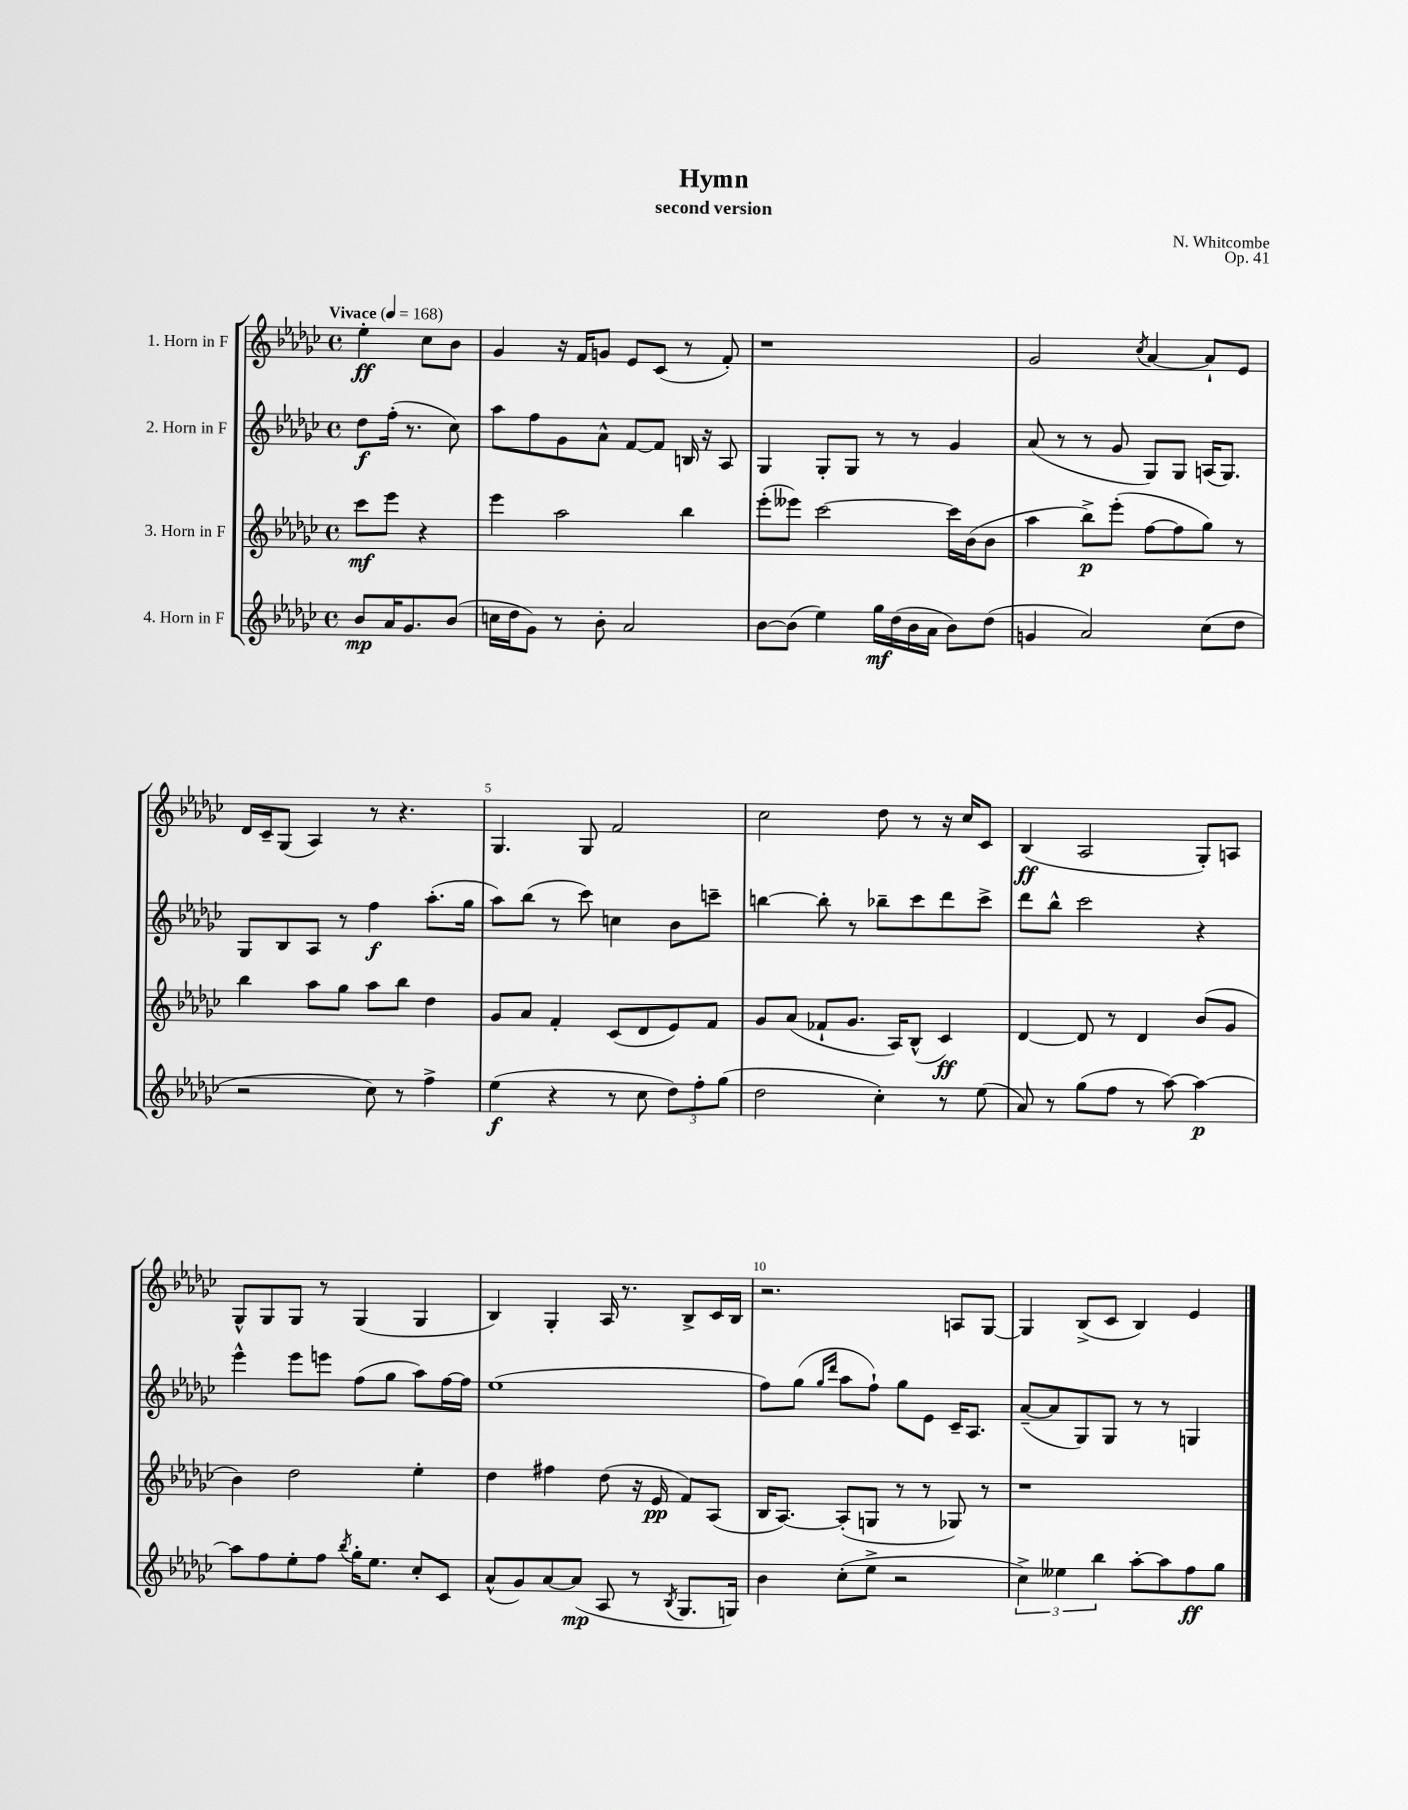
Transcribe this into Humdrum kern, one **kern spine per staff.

**kern	**kern	**kern	**kern
*staff4	*staff3	*staff2	*staff1
*clefG2	*clefG2	*clefG2	*clefG2
*k[b-e-a-d-g-c-]	*k[b-e-a-d-g-c-]	*k[b-e-a-d-g-c-]	*k[b-e-a-d-g-c-]
*M4/4	*M4/4	*M4/4	*M4/4
*met(c)	*met(c)	*met(c)	*met(c)
*MM168	*MM168	*MM168	*MM168
8b-	8ccc-	8dd-	4ee-'
16a-	8eee-	(16ff'	.
8.g-	.	8.r	.
.	4r	.	8cc-
(8b-	.	8cc-)	8b-
=	=	=	=
16cc	4eee-	8aa-	4g-
16dd-	.	.	.
8g-)	.	8ff	.
8r	2aa-	8g-	16r
.	.	.	16f
8b-'	.	8a-^^	8g
2a-	.	[8f	8e-
.	.	8f]	(8c-
.	4bb-	16B	8r
.	.	16r	.
.	.	8A-	8f')
=	=	=	=
[8b-	(8eee-'	4G-	1r
(8b-]	8eee--)	.	.
4ee-)	[2ccc-	8G-'	.
.	.	8G-	.
16gg-	.	8r	.
(16dd-	.	.	.
16b-	.	8r	.
16a-	.	.	.
8b-)	16ccc-]	4g-	.
.	(16b-	.	.
(8dd-	8b-	.	.
=	=	=	=
4g	4aa-	(8a-	2g-
.	.	8r	.
2a-)	8bb-^)	8r	.
.	(8eee-'	8g-	.
.	.	.	8qcc-
.	[8ff	8G-)	[4a-
.	8ff]	8G-	.
(8cc-	8gg-)	(16A	8a-`]
.	.	8.G-)	.
8dd-	8r	.	8e-
=	=	=	=
2r	4bb-	8G-	16d-
.	.	.	16c-~
.	.	8B-	(8G-
.	8aa-	8A-	4A-)
.	8gg-	8r	.
8cc-)	8aa-	4ff	8r
8r	8bb-	.	4.r
4ff^	4dd-	(8.aa-'	.
.	.	16gg-	.
=	=	=	=
(4ee-	8g-	8aa-)	4.G-
.	8a-	(8bb-	.
4r	4f'	8r	.
.	.	8ccc-)	8G-
8r	(8c-	4cc	2f
8cc-	8d-	.	.
12dd-)	8e-)	8b-	.
12ff'	.	.	.
.	8f	8ccc~	.
(12gg-	.	.	.
=	=	=	=
2dd-	8g-	[4bb	2cc-
.	(8a-	.	.
.	8f-`	8bb']	.
.	8.g-	8r	.
4cc-')	.	8bb-~	8dd-
.	16A-)	.	.
.	(8B-^^	8ccc-	8r
8r	4c-)	8ddd-	16r
.	.	.	16cc-
(8ee-	.	8ccc-^	8c-
=	=	=	=
8a-)	[4d-	8ddd-	(4B-
8r	.	8bb-^^	.
(8gg-	8d-]	2ccc-	2A-
8ff	8r	.	.
8r	4d-	.	.
[8aa-)	.	.	.
4aa-_	(8b-	4r	8G-')
.	8g-	.	8A
=	=	=	=
8aa-]	4b-)	4eee-^^	8G-^^
8ff	.	.	8G-
8ee-'	2dd-	8eee-	8G-
8ff	.	8eee	8r
8qbb-	.	.	.
16gg-'	.	(8ff	(4G-
8.ee-	.	.	.
.	.	8gg-	.
8cc-'	4ee-'	8aa-)	4G-
8c-	.	[16ff	.
.	.	16ff]	.
=	=	=	=
(8a-^^	4dd-	(1ee-	4B-)
8g-)	.	.	.
[8a-	4ff#	.	4G-'
(8a-]	.	.	.
8A-	(8dd-	.	16A-
.	.	.	8.r
8r	16r	.	.
.	16e-	.	.
8qB-	.	.	.
8.G-	8f)	.	8B-^
.	(8A-	.	16c-
16G)	.	.	16B-
=	=	=	=
4b-	16B-	8ff)	2.r
.	[8.A-)	.	.
.	.	(8gg-	.
.	.	16qqgg-	.
.	.	16qqddd-	.
(8cc-'	(8A-']	8aa-	.
8ee-^	8G	8ff`)	.
2r	8r	8gg-	.
.	8r	8e-	.
.	8G-)	16c-~	8A
.	.	8.A-	.
.	8r	.	[8G-
=	=	=	=
6cc-^)	1r	([8a-~	4G-]
.	.	8a-]	.
6ee--	.	.	.
.	.	8G-)	(8B-^
6bb-	.	.	.
.	.	8G-	8c-
[8aa-'	.	8r	4B-)
8aa-]	.	8r	.
8ff	.	4G	4e-
8gg-	.	.	.
==	==	==	==
*-	*-	*-	*-
